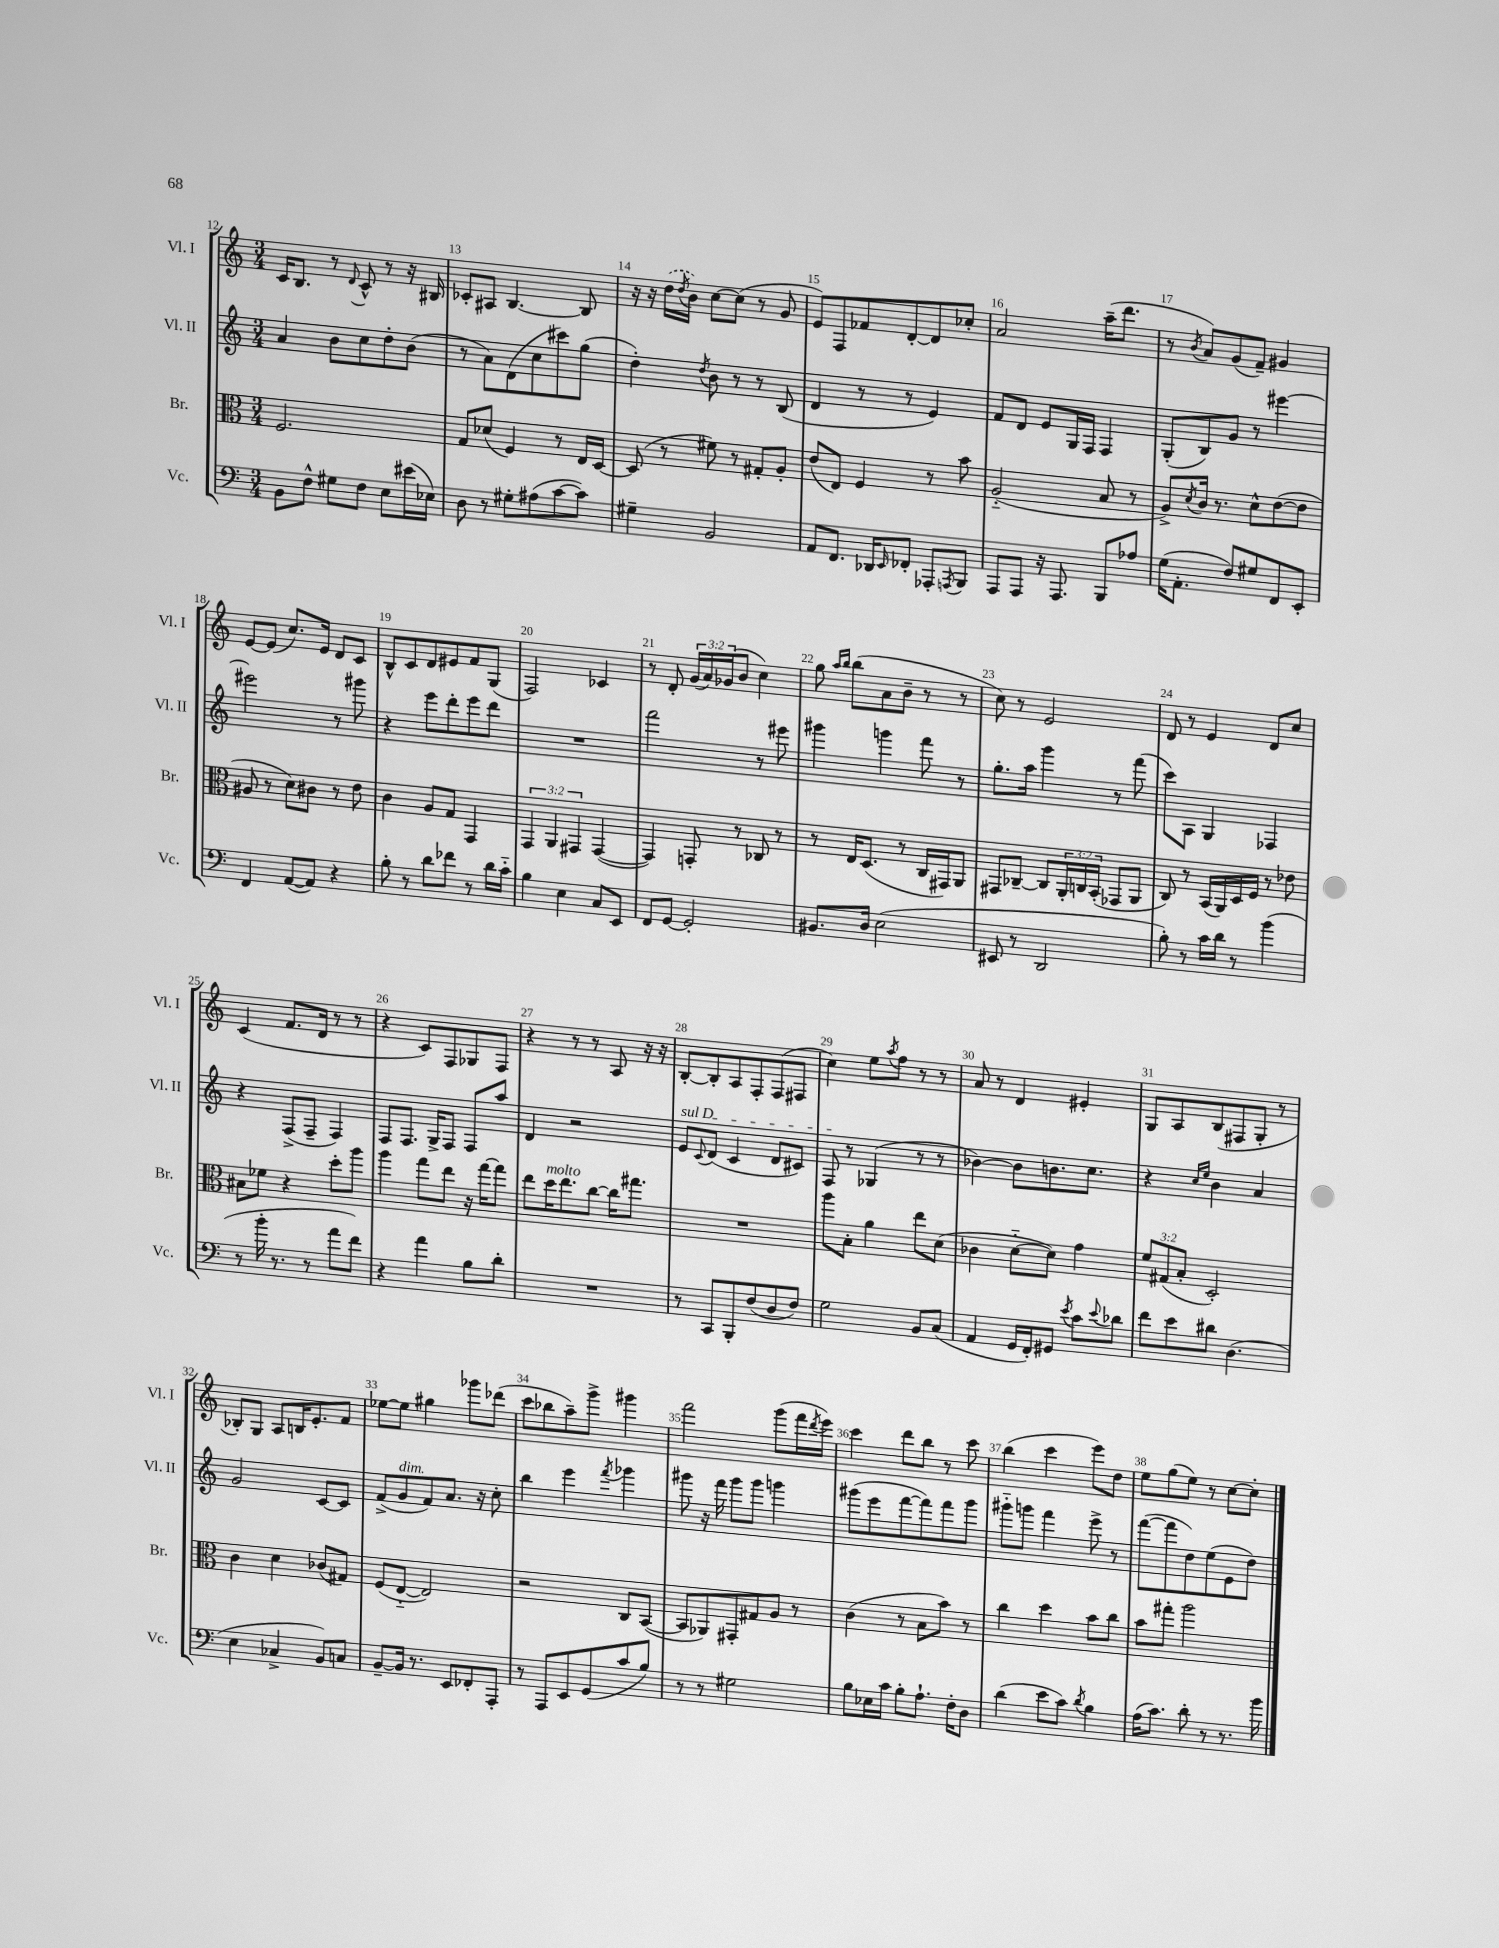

**kern	**kern	**kern	**kern
*staff4	*staff3	*staff2	*staff1
*clefF4	*clefC3	*clefG2	*clefG2
*k[]	*k[]	*k[]	*k[]
*M3/4	*M3/4	*M3/4	*M3/4
8BB\L	2.F/	4a/	16c/LK
.	.	.	8.B/J
8F^^\J	.	.	.
8G#\L	.	8b\L	8r
.	.	.	8qqd/
8F\J	.	8cc\	8c^^/
8E\L	.	8dd'\	8r
(16e#\L	.	(8b\J	16r
16E-\JJ)	.	.	16B#/
=	=	=	=
8D\	8G/L	8r	8c-'/L
8r	(8d-/J	8a\L)	8A#/J
8G#'\L	4F/)	(8d\	[4.B/
(8A#\	.	8cc\	.
[8c\	8r	8ccc#\)	.
8c\]J)	16E/LL	(8gg\J	8B/]
.	[16D/JJ	.	.
=	=	=	=
4G#~\	(8D/]	4dd'\)	16r
.	.	.	16r
.	8r	.	(16dd\LL
.	.	.	8qdd/
.	.	.	16b\JJ)
.	.	8qdd/	.
2BB/	8f#\)	8b\	[8cc\L
.	8r	8r	(8cc\]J
.	8G#'/L	8r	8r
.	8A'/J	(8B/	8g/
=	=	=	=
8AA/L	(8e/L	4d/	8e/L)
8.FF/J	8E/J)	.	8F/
.	4F/	8r	8f-/
16DD-/LK	.	.	.
16qqEE/	.	.	.
8FF-'/J	.	8r	[8d'/
8AAA-'/L	8r	4e/)	8d/]
8qAAA/	.	.	.
8BBB/J	8b\	.	8cc-'/J
=	=	=	=
8AAA/L	(2A'~/	8f/L	2a/
8AAA/J	.	8d/J	.
16r	.	8e/L	.
8.AAA/	.	.	.
.	.	16G/L	.
.	.	16F/JJ	.
8BBB/L	8B/	4F/	(16aa~\LK
.	.	.	8.ddd\J
8A-/J	8r	.	.
=	=	=	=
(16G\LK	8A^/L)	(8G'/L	8r
8.AA'\J	.	.	.
.	8qd/	.	8qb/
.	16c/Jk	8B/)	8a/L)
.	8.r	.	.
8F/L)	.	8g/J	(8g/
8G#/	8d^^\L	8r	8f~/J)
8FF/	([8e\	[4eee#\	4g#/
8EE'/J	8e\]J	.	.
=	=	=	=
4FF/	8A#/	2eee#\]	[8e/L
.	8r	.	(8e/]J
([8AA/L	8d\L)	.	8.cc/L)
8AA/]J)	8c#\J	.	.
.	.	.	16e/Jk
4r	8r	8r	8d/L
.	8e\	8ggg#\	8c/J
=	=	=	=
8B'\	4c\	4r	8B^^/L
8r	.	.	8c/
8d\L	8A/L	8eee\L	8d/
8f-\J	8G/J	8ddd'\	8e#/
8r	4GG/	8eee\	8f/
16d\LL	.	8ddd\J	(8G/J
16c'~\JJ	.	.	.
=	=	=	=
4B\	6GG/	2.r	2F/)
.	6AA/	.	.
4E\	.	.	.
.	6GG#/	.	.
8C/L	([4GG#/	.	4c-/
8EE/J	.	.	.
=	=	=	=
8FF/L	4GG#/])	2fff\	8r
[8GG/J	.	.	8d'/
2GG'/]	8GG'/	.	(24g/LL
.	.	.	24a/)
.	.	.	(24g-/J
.	8r	.	8b/J
.	8C-/	8r	4cc\)
.	8r	8eee#\	.
=	=	=	=
8.BB#/L	8r	4ggg#\	8gg\
.	.	.	16qqaa/LL
.	.	.	16qqbb/JJ
.	16E/LK	.	(8bb\L
16D/Jk	(8.D/J	.	.
(2E\	.	4ggg\	8a\
.	8r	.	8b~\J
.	16C/LL	8fff\	8r
.	16GG#/J)	.	.
.	8AA/J	8r	8r
=	=	=	=
8EE#/	8GG#/L	8.gg'\L	8cc\)
8r	[8C-~/J	.	8r
.	.	16aa\Jk	.
2DD/	8C-/]L	4ggg\	2e/
.	24AA'/L	.	.
.	24C/	.	.
.	(24BB'/JJ	.	.
.	8GG-/L	8r	.
.	8AA/J	(8fff\	.
=	=	=	=
8B'\)	8C/)	8ccc\L)	8d/
8r	8r	8A\J	8r
16c\LL	(16BB/LL	4G/	4e/
16d\JJ	16AA/)	.	.
8r	16D/	.	.
.	16F/JJ	.	.
(4b\	8r	4F-/	8d/L
.	8e-\	.	8cc/J
=	=	=	=
8r	8B#\L	4r	(4c/
16b'\	8f-\J	.	.
8.r	.	.	.
.	4r	(8F^/L	8.f/L
8r	.	8F~/J	.
.	.	.	16d/Jk
8a\L	8dd'\L	4F/)	8r
8f\J)	8aa\J	.	8r
=	=	=	=
4r	4aa\	8F/L	4r
.	.	8.F/J	.
4a\	8gg\L	.	8c/L)
.	.	16G^/LK	.
.	8ee\J	8F/J	8F/
8B\L	16r	8F/L	8G-/
.	[16gg\LK	.	.
8d'\J	8gg\]J	8aa/J	8F/J
=	=	=	=
2.r	8ee\L	4d/	4r
.	16dd\K	.	.
.	8.ee\	.	.
.	.	2r	8r
.	[8cc\J	.	8r
.	16cc\]LK	.	8A/
.	8.gg#\J	.	.
.	.	.	16r
.	.	.	16r
=	=	=	=
8r	2.r	8e/L	[8B'/L
.	.	8qqc/	.
8CC/L	.	(8d/J	8B'/]
8BBB'/	.	4c/	8A/
(8F/	.	.	8F'/
8D/	.	8d/L	(8F/
8F/J)	.	8c#/J)	8F#/J
=	=	=	=
2G\	8aa\L	8F/	4cc\)
.	8B'\J	8r	.
.	4a\	(4G-/	8ee\L
.	.	.	8qaa/
.	.	.	8ff\J
8BB/L	8ee\L	8r	8r
(8C/J	(8d\J	8r	8r
=	=	=	=
4AA/	4c-\	[4b-\)	8a/
.	.	.	8r
16GG/LL	[8d'~\L	8b-\]L	4d/
16FF'/J)	.	.	.
8GG#/J	8d\]J)	8.b\	.
8qe/	.	.	.
8c\L	4g\	.	4e#'/
.	.	8.cc\J	.
8qqe/	.	.	.
8d-\J	.	.	.
=	=	=	=
8f\L	12f/L	4r	8G/L
.	(12G#/	.	.
8e\	.	.	8A/
.	12B'/J	.	.
.	.	16qqcc/LL	.
.	.	16qqee/JJ	.
8d#\J	2D'/)	4b\	(8B/
(4.D\	.	.	8F#/
.	.	4a/	8G'/J
.	.	.	8r
=	=	=	=
4E\	4c\	2g/	8B-'/L)
.	.	.	8G/J
4C-^/	4d\	.	8A/L
.	.	.	16B/K
.	.	.	8.e'/
8BB/L)	(8c-/L	[8c/L	.
8C/J	8G#/J)	8c/]J	8f/J
=	=	=	=
[8BB~/L	(8F/L	(8f^/L	[8ee-\L
16BB/]Jk	[8E'~/J	8g/	8ee-\]J
8.r	.	.	.
.	2E/])	8f/)	4gg#\
8EE/L	.	8.a/J	.
8FF-'/	.	.	8ggg-\L
.	.	16r	.
8AAA'/J	.	8cc'\	(8ddd-\J
=	=	=	=
8r	2r	4bb\	8ccc\L
8AAA/L	.	.	8bb-\
8EE/	.	4eee\	8aa~\)
(8GG/	.	.	8ggg^\J
.	.	8qfff/	.
8c/	8C/L	4ggg-\	4ggg#\
8B/J)	([8BB/J	.	.
=	=	=	=
8r	8BB/]L	8ggg#\	2fff\
8r	8AA-/)	16r	.
.	.	16fff\	.
2G#\	8GG#'/	8ggg#\L	.
.	8G#/	8ggg#\J	.
.	8A/J	4ggg\	(8ggg\L
.	8r	.	16fff\L
.	.	.	8qddd/
.	.	.	16eee\JJ)
=	=	=	=
8B\L	(4c\	(8ggg#\L	4ccc\
16E-\L	.	8eee\	.
16c\JJ	.	.	.
8B'\L	8r	[8fff\	8ddd\L
8.A`\J	8B\L	8fff\])	8bb\J
.	8b\J)	8fff\	8r
16F'\LK	.	.	.
8D\J	8r	8ggg#\J	8ccc\
=	=	=	=
(4d\	4cc\	8ggg#'~\L	(4bb\
.	.	8ggg\J	.
8e\L	4dd\	4fff\	4ccc\
8c\J)	.	.	.
8qd/	.	.	.
4B\	8b\L	8eee^\	8eee\L)
.	8cc\J	8r	8dd\J
=	=	=	=
(16A\LK	8b\L	([8fff\L	8ee\L
8.c\J)	.	.	.
.	8gg#'\J	8fff\]	(8gg\
8d'\	2aa\	8dd\)	8ee\J)
8r	.	(8ee\	8r
8.r	.	8e\	[8cc\L
.	.	8dd\J)	8cc'\]J
16b\	.	.	.
==	==	==	==
*-	*-	*-	*-
